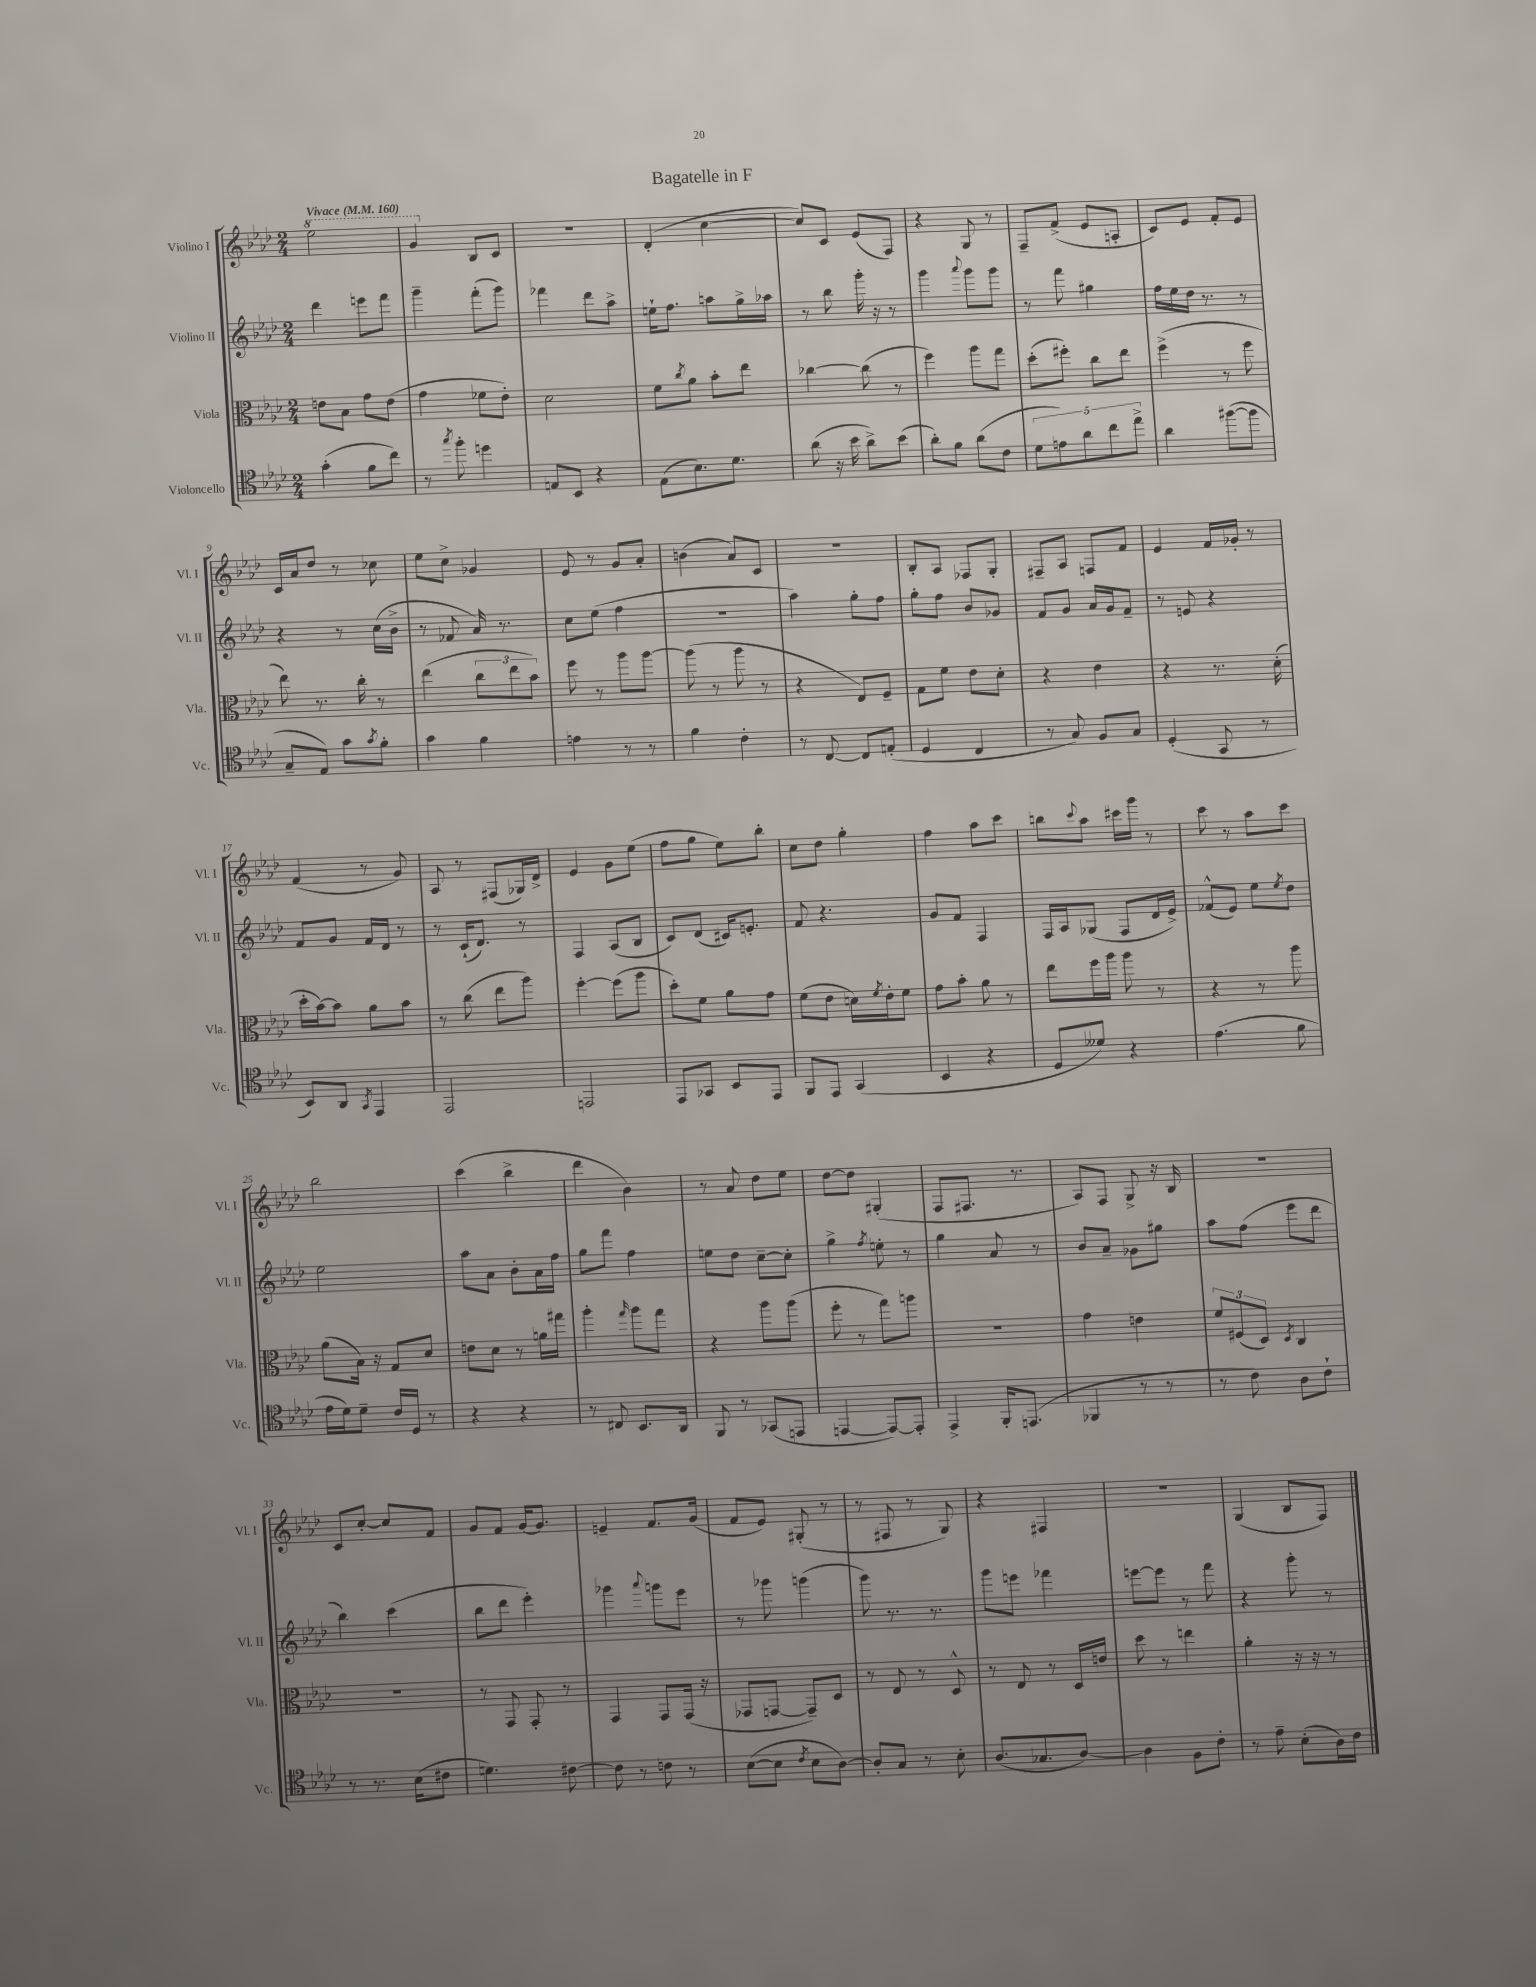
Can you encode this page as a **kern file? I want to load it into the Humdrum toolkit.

**kern	**kern	**kern	**kern
*part4	*part3	*part2	*part1
*staff4	*staff3	*staff2	*staff1
*I"Violoncello	*I"Viola	*I"Violino II	*I"Violino I
*I'Vc.	*I'Vla.	*I'Vl. II	*I'Vl. I
*clefC4	*clefC3	*clefG2	*clefG2
*k[b-e-a-d-]	*k[b-e-a-d-]	*k[b-e-a-d-]	*k[b-e-a-d-]
*M2/4	*M2/4	*M2/4	*M2/4
*MM160	*MM160	*MM160	*MM160
*	*	*	*8va
=1	=1	=1	=1
!	!	!	!LO:TX:a:B:t=Vivace
(4g'\	8en\L	4ddd-\	2eee-\
.	8B-\J	.	.
8f\L	8g\L	8eeen\L	.
8cc\J)	(8e\J	8fff\J	.
=2	=2	=2	=2
8r	4g\	4ggg~\	4gg/
8qgg/	.	.	.
8ff'\	.	.	.
*	*	*	*X8va
4ddn\	8f-X\L	(8fff'\L	8B-/L
.	8e-'\J)	8ggg\J)	8c/J
=3	=3	=3	=3
8En/L	2d-\	4fff-X\	2r
8BB-/J	.	.	.
4r	.	8ddd-\L	.
.	.	8aa-^\J	.
=4	=4	=4	=4
(8E-\L	8f\L	16een`\KL	(4d-'/
.	.	8.ff\J	.
.	8qcc/	.	.
8.B-\)	8a-\J	.	.
.	8b-'\L	8aan\L	[4cc\
8.d-\J	.	.	.
.	8ee-\J	16gg^\L	.
.	.	16aa-X\JJ	.
=5	=5	=5	=5
(8a-\	[4cc-X\	8r	8cc/L])
16r	.	8bb-\	8c/J
16b-\	.	.	.
8a-^\L)	(8cc-\]	16ggg'\	(8e-/L
.	.	16r	.
(8b-\J	8r	8r	8F/J)
=6	=6	=6	=6
8a-'\L)	4ff\)	4ggg\	4r
8f\J	.	.	.
.	.	8qqaaa-/	.
(8a-\L	8aa-\L	8ggg\L	8G/
8c\J	8gg\J	8ggg\J	8r
=7	=7	=7	=7
10d-\L	(8dd-'\L	8r	8F~/L
10en\)	.	.	.
.	8ff#X'\J)	8fff\	(8f^/J
10a-\	.	.	.
.	8cc\L	4gg#X\	8e-/L
10cc\	.	.	.
.	8ee-\J	.	8An'/J
10ee-^\J	.	.	.
=8	=8	=8	=8
4a-\	(4ff^\	16ff\LL	8c/L)
.	.	16ee-\	.
.	.	16dd-\JJ	8e-/J
.	.	8.r	.
([8ff#X\L	8r	.	8f'/L
8ff#\J]	8ff\	8r	8e-/J
!!LO:LB:g=z
=9	=9	=9	=9
8G~/L	8ee-\)	4r	16c/LL
.	.	.	16a-/J
8E-/J)	8.r	.	8dd-/J
8g\L	.	8r	8r
.	16cc'\	.	.
8qg/	.	.	.
8f'\J	8r	(16cc\LL	8cc-X\
.	.	16b-^\JJ	.
=10	=10	=10	=10
4g\	(4ee-\	8r	8ee-\L
.	.	8f-X/	8cc^\J
4f\	12cc\L	16a-/)	4g-X/
.	.	8.r	.
.	12ee-\	.	.
.	12b-\J)	.	.
=11	=11	=11	=11
4en\	8ff\	8cc\L	8e-/
.	8r	(8ee-\J	8r
8r	8aa-\L	4ff\	8g/L
8r	[8aa-\J	.	8a-'/J
=12	=12	=12	=12
4f\	(8aa-\]	2r	(4bn\
.	8r	.	.
4c'\	8aa-\	.	8a-/L)
.	8r	.	8c/J
=13	=13	=13	=13
8r	4r	4aa-\)	2r
[8C/	.	.	.
8C/L]	8E-/L)	8gg'\L	.
(8En'/J	8F~/J	8ff\J	.
=14	=14	=14	=14
4D-/	8G\L	8gg'\L	8B-'/L
.	8f\J	8ff\J	8A-/J
4C/	8e-\L	8b-/L	8F-X/L
.	8d-'\J	8g-X/J	8G'/J
=15	=15	=15	=15
8r	4r	8f/L	8F#X~/L
8G/)	.	8g/J	8A-/J
8F/L	4e-\	16a-/LL	8Fn/L
.	.	16g/J	.
8G/J	.	8f~/J	8f/J
=16	=16	=16	=16
(4D-'/	4r	8r	4e-/
.	.	8en/	.
8GG/	8.r	4r	16f/LL
.	.	.	16g-X'/JJ
8r	.	.	8r
.	(16d-'\	.	.
!!LO:LB:g=z
=17	=17	=17	=17
8BB-/L)	16dd-'\LL	8f/L	(4f/
.	[16b-\J)	.	.
8AA-/J	8b-\J]	8g/J	.
8qGG/	.	.	.
4EE-/	8a-\L	16f/LL	8r
.	.	16d-/JJ	.
.	8b-\J	8r	8g/)
=18	=18	=18	=18
2EE-/	8r	8r	8A-/
.	(8cc\	(16c`/KL	8r
.	.	8.d-/J)	.
.	8ee-\L	.	(8F#X/L
.	8aa-\J)	8r	16G-X/L)
.	.	.	16d-^/JJ
=19	=19	=19	=19
2EEn/	[4ff'\	4F/	4e-/
.	(8ff\L]	(8A-/L	8g\L
.	8aa-\J	8B-/J	(8ee-\J
=20	=20	=20	=20
8EE-/L	8dd-'\L)	8c/L)	8ff\L
8GG-X/J	8f\J	(8d-/J	8gg\J
8BB-/L	8a-\L	16c#X/KL)	8ee-\L)
.	.	8.en'/J	.
8EE-/J	8g\J	.	8bb-'\J
=21	=21	=21	=21
8FF/L	(8f\L	8f/	8cc\L
8EE-/J	8e-\J	4.r	8dd-\J
(4GG/	16dn\LL)	.	4gg'\
.	8qf/	.	.
.	16e-'\J	.	.
.	8f\J	.	.
=22	=22	=22	=22
4BB-/	8g\L	8g/L	4ff\
.	8b-'\J	8f/J	.
4r	8a-\	4F/	8aa-\L
.	8r	.	8ccc\J
=23	=23	=23	=23
8D-/L	8ee-\L	16F/LL	8bbn\L
.	.	16A-/J	.
.	.	.	8qqccc/
8d--X/J)	16ff\L	(8G-X/J	8aa-\J
.	16aa-\JJ	.	.
4r	8aa-\	8F/L	16ccc#X\LL
.	.	.	16ggg\JJ
.	8r	16d-/L	8r
.	.	16e-^/JJ)	.
=24	=24	=24	=24
(4.e-\	4r	(8f-X^^/L	8ccc\
.	.	8e-/J)	8r
.	8r	8ee-\L	8aa-\L
.	.	8qee-/	.
8f\	8aa-\	8dd-\J	8ccc\J
!!LO:LB:g=z
=25	=25	=25	=25
16e-\LL	(8a-\L	2ee-\	2bb-\
16d-\J)	.	.	.
8d-~\J	16B-\Jk)	.	.
.	16r	.	.
16c/LL	8G/L	.	.
16D-/JJ	.	.	.
8r	8d-/J	.	.
=26	=26	=26	=26
4r	8en\L	8aa-\L	(4ccc\
.	8d-\J	8a-\J	.
4r	8r	8b-'\L	4bb-^\
.	16an\LL	16a-\L	.
.	16gg#X\JJ	16ff\JJ	.
=27	=27	=27	=27
8r	4aa-'\	8gg\L	4ddd-\
8C#X/	.	8fff\J	.
.	16qqgg/	.	.
8.BB-/L	8aa-\L	4ff\	4b-\)
.	8gg\J	.	.
16AA-/Jk	.	.	.
=28	=28	=28	=28
8FF/	4r	8een\L	8r
8r	.	8dd-\J	8a-/
(8GG-X/L	8aa-\L	[8cc~\L	8dd-\L
8EEn/J	(8aa-\J	8cc'\J]	8ee-\J
=29	=29	=29	=29
[4EEn/	8ff'\	4gg^\	[8dd-\L
.	8r	.	8dd-\J]
.	.	8qff/	.
8EE/L_)	8gg\L)	8een'\	(4G#X'/
8EE'/J]	8aan\J	8r	.
=30	=30	=30	=30
4EE-^/	2r	4gg\	8F/L
.	.	.	8.F#X/J
16FF'/KL	.	8a-/	.
(8.EEn/J	.	.	8.r
.	.	8r	.
=31	=31	=31	=31
4FF-X/	4g\	8b-/L	8A-/L)
.	.	8a-~/J	8F/J
8r	4en\	8g-X\L	8G^/
8r	.	8gg#X\J	16r
.	.	.	16B-/
=32	=32	=32	=32
8r	12f/L	8aa-\L	2r
.	(12F#X/	.	.
8c\)	.	(8ff\J	.
.	12D-/J)	.	.
.	8qD-/	.	.
8A-\L	4C/	8eee-\L	.
8c`\J	.	8ddd-\J	.
!!LO:LB:g=z
=33	=33	=33	=33
8r	2r	4bb-\)	8c/L
8.r	.	.	[8cc'/J
.	.	(4ccc\	8cc/L]
(16B-\KL	.	.	.
8c#X\J	.	.	8f/J
=34	=34	=34	=34
4.dn\)	8r	8bb-\L	8g/L
.	8GG/	8ddd-\J	8f/J
.	8GG'/	4eee-'\)	[16g/KL
.	.	.	8.g/J]
[8c#X\	8r	.	.
=35	=35	=35	=35
8c#\]	4GG/	4ggg-X\	4en~/
8r	.	.	.
.	.	8qqaaa-/	.
8cn\	8GG/L	8gggn\L	8.f/L
8r	(16GG/Jk	8eee-\J	.
.	16r	.	(16g/Jk
=36	=36	=36	=36
([8B-\L	8GG-X/L	8r	8f/L
8B-\J]	[8GGn/J	8ggg-X\	8e-/J)
8qc/	.	.	.
8B-\L	8GG~/L])	(4gggn\	(8G#X'/
[8A-\J)	8D-/J	.	8r
=37	=37	=37	=37
8A-'/L]	8r	8ggg\)	8r
8G/J	8E-/	8.r	8F#X/
8r	8r	.	8r
.	.	8.r	.
8B-'\	8D-^^/	.	8G/)
=38	=38	=38	=38
(8.A-/L	8r	8ggg\L	4r
.	8E-/	8eeen\J	.
8.G-X/	.	.	.
.	8r	4fff-X\	4F#X/
[8A-/J)	16D-/LL	.	.
.	16en/JJ	.	.
=39	=39	=39	=39
4A-\]	8dd-\	[8eeen\L	2r
.	8r	8eee\J]	.
8F\L	4een\	8r	.
8c'\J	.	8fff\	.
=40	=40	=40	=40
8r	4a-'\	4r	(4G/
8e-~\	.	.	.
(8B-'\L	16r	8ggg'\	8B-/L
.	16r	.	.
16A-\L)	8r	8r	8F/J)
16c\JJ	.	.	.
==	==	==	==
*-	*-	*-	*-
